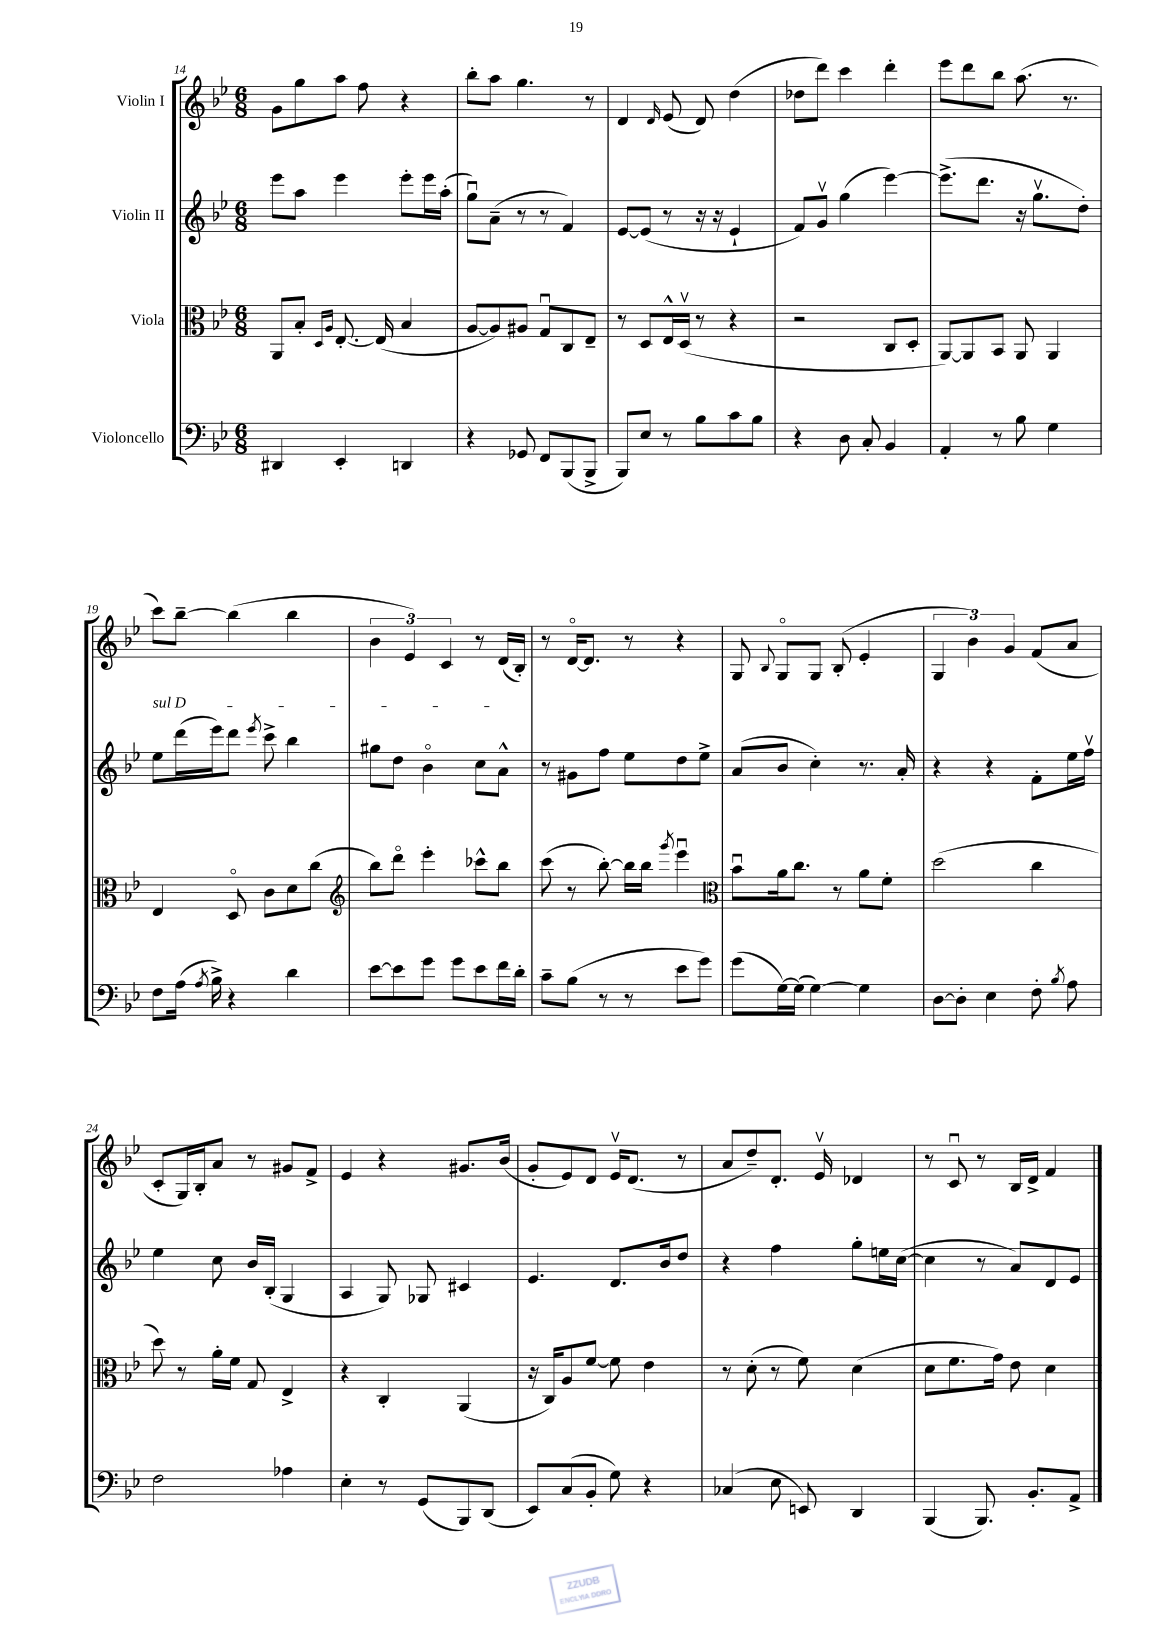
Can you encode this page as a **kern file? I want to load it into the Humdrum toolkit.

**kern	**kern	**kern	**kern
*staff4	*staff3	*staff2	*staff1
*clefF4	*clefC3	*clefG2	*clefG2
*k[b-e-]	*k[b-e-]	*k[b-e-]	*k[b-e-]
*M6/8	*M6/8	*M6/8	*M6/8
4DD#	8AA	8eee-	8g
.	8B-'	8aa	8gg
.	16qqD	.	.
.	16qqA	.	.
4EE-'	[8.E-'	4eee-	8aa
.	.	.	8ff
.	(16E-]	.	.
4DD	4B-	8eee-'	4r
.	.	16eee-	.
.	.	(16aa'	.
=	=	=	=
4r	[8A	8ggu)	8bb-'
.	8A])	(8a~	8aa
8GG-	8A#	8r	4.gg
8FF	8Gu	8r	.
(8BBB-	8C	4f)	.
8BBB-^	8E-~	.	8r
=	=	=	=
8BBB-)	8r	[8e-	4d
8E-	8D	(8e-]	.
.	.	.	16qqd
8r	16E-^^	8r	(8e-
.	(16Dv	.	.
8B-	8r	16r	8d)
.	.	16r	.
8c	4r	4e-`	(4dd
8B-	.	.	.
=	=	=	=
4r	2r	8f)	8dd-
.	.	8gv	8ddd)
8D	.	(4gg	4ccc
8C'	.	.	.
4BB-	8C	[4eee-)	4ddd'
.	8D'	.	.
=	=	=	=
4AA'	[8AA)	(8.eee-^]	8eee-
.	8AA]	.	8ddd
.	.	8.ddd	.
8r	8BB-	.	8bb-
8B-	8AA	16r	(8.aa
.	.	8.ggv	.
4G	4AA	.	.
.	.	.	8.r
.	.	8dd')	.
=	=	=	=
8F	4E-	8ee-	8ccc)
(16A	.	(16ddd	[8bb-~
8qA	.	.	.
16B-^)	.	16eee-)	.
4r	8Do	8ddd	(4bb-]
.	.	8qeee-	.
.	8c	8ccc^	.
4d	8d	4bb-	4bb-
.	(8cc	.	.
=	=	=	=
*	*clefG2	*	*
[8e-	8bb-)	8gg#	6b-
8e-]	8dddo	8dd	.
.	.	.	6e-)
8g	4eee-'	4b-o	.
.	.	.	6c
8g	.	.	.
8e-	8ccc-^^	8cc	8r
16f	8bb-	8a^^	(16d
16d'	.	.	16B-')
=	=	=	=
8c~	(8ccc	8r	8r
(8B-	8r	8g#	[16do
.	.	.	8.d]
8r	[8bb-')	8ff	.
8r	16bb-]	8ee-	8r
.	16bb-	.	.
.	8qggg	.	.
8e-	4eee-u	8dd	4r
8g)	.	8ee-^	.
=	=	=	=
*	*clefC3	*	*
(8g	8b-u	(8a	8G
.	.	.	8qqB-
[16G)	16a	8b-	8Go
(16G]	8.cc	.	.
[4G)	.	4cc')	8G
.	8r	.	(8B-'
4G]	8a	8.r	4e-'
.	8f'	.	.
.	.	16a'	.
=	=	=	=
[8D	(2dd	4r	6G
8D']	.	.	.
.	.	.	6b-)
4E-	.	4r	.
.	.	.	6g
8F'	4cc	8f'	(8f
8qB-	.	.	.
8A	.	16ee-	8a
.	.	16ffv	.
=	=	=	=
2F	8dd)	4ee-	8c'
.	8r	.	16G)
.	.	.	16B-'
.	16a'	8cc	8a
.	16f	.	.
.	8G	16b-	8r
.	.	(16B-'	.
4A-	4E-^	4G	8g#
.	.	.	8f^
=	=	=	=
4E-'	4r	4A	4e-
8r	4C'	8G)	4r
(8GG	.	8G-	.
8BBB-)	(4AA	4c#	8.g#
(8DD	.	.	.
.	.	.	(16b-
=	=	=	=
8EE-)	16r	4.e-	8g'
.	16C)	.	.
(8C	8A	.	8e-)
8BB-'	[8f	.	8d
8G)	8f]	8.d	16e-v
.	.	.	(8.d
4r	4e-	.	.
.	.	16b-	.
.	.	8dd	8r
=	=	=	=
(4C-	8r	4r	8a
.	(8d'	.	8dd~)
8E-	8r	4ff	8.d'
8EE)	8f)	.	.
.	.	.	16e-v
4DD	(4d	8gg'	4d-
.	.	16ee	.
.	.	([16cc	.
=	=	=	=
(4BBB-	8d	4cc]	8r
.	8.f	.	8cu
8.BBB-)	.	8r	8r
.	16g)	.	.
.	8e-	8a)	16B-
8.BB-'	.	.	16d^
.	4d	8d	4f
8AA^	.	8e-	.
==	==	==	==
*-	*-	*-	*-
